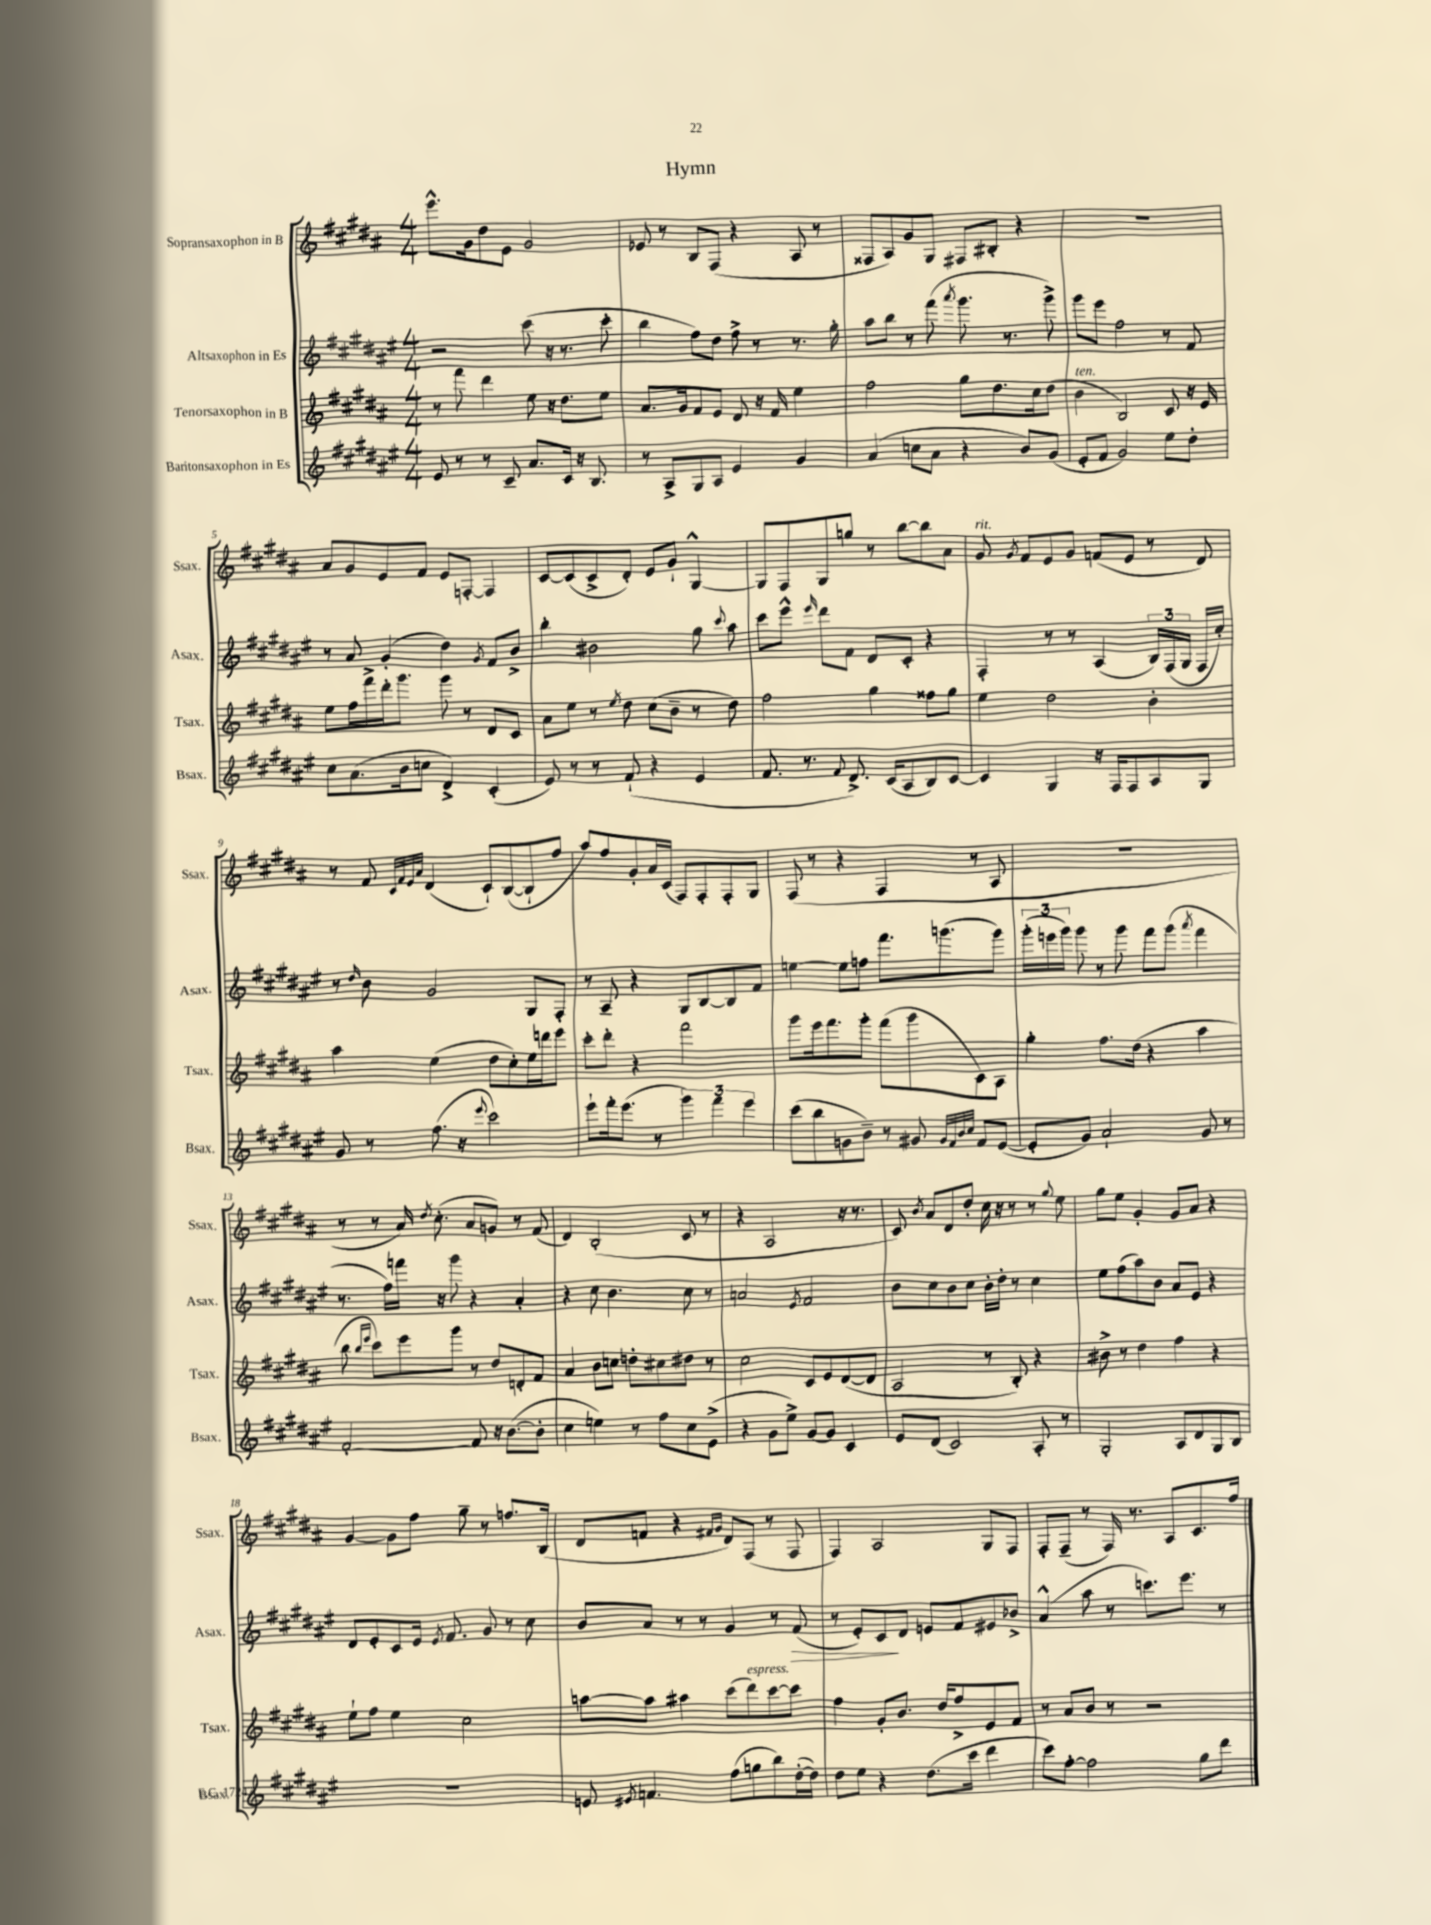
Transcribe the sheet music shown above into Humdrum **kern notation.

**kern	**kern	**kern	**kern
*staff4	*staff3	*staff2	*staff1
*clefG2	*clefG2	*clefG2	*clefG2
*k[f#c#g#d#a#e#]	*k[f#c#g#d#a#]	*k[f#c#g#d#a#e#]	*k[f#c#g#d#a#]
*M4/4	*M4/4	*M4/4	*M4/4
8e#	8r	2r	8.eee^^
8r	8fff#	.	.
.	.	.	16g#
8r	4ddd#	.	8dd#
8c#~	.	.	8e
8.a#	8ee	(8ccc#	2g#
.	16r	16r	.
16c#	8.dd#	8.r	.
16r	.	.	.
8.B	.	.	.
.	8ee	8ccc#'	.
=	=	=	=
8r	8.a#	4bb	8e-
8A#^	.	.	8r
.	16g#	.	.
8G#	8f#	8ff#)	8B
8A#	8e	8dd#	(8F#
4e#	8d#	8ff#^	4r
.	16r	8r	.
.	16f#	.	.
4g#	4ee	8.r	8A#
.	.	.	8r
.	.	16gg#'	.
=	=	=	=
(4a#	2ff#	8aa#	8F##
.	.	8bb	8A#)
8cc	.	8r	8g#
8a#	.	(8fff#	8G#
.	.	8qaaa#	.
4r	8gg#	8.ggg#	8F#
.	8.dd#	.	8B#'
.	.	8.r	.
8b)	.	.	4r
.	16cc#	.	.
(8g#	(8dd#	8ggg#^)	.
=	=	=	=
8e#'	4b	8ggg#	1r
8f#	.	8eee#	.
2g#)	2B)	2ff#	.
8ee#	8c#	8r	.
8dd#'	16r	8f#	.
.	16e	.	.
=	=	=	=
8cc#	8ee	8r	8a#
(8.a#	16ff#	8a#	8g#
.	16fff#^	.	.
.	16ddd#'	(4g#'	8e
16b	8.ggg#	.	.
8cc	.	.	8f#
4d#^)	8ggg#	4dd#)	8e
.	8r	.	[8F'
.	.	8qg#	.
(4c#'	8d#	8f#	4F]
.	8c#	8b^	.
=	=	=	=
8e#)	8a#	4bb'	[8c#
8r	8ee	.	(8c#]
8r	8r	2b#	8c#^
.	8qee	.	.
(8f#`	8dd#	.	8d#')
4r	(8cc#	.	8e
.	8b~	.	8g#`
4e#	8r	8gg#	[4G#^^
.	.	8qqccc#	.
.	8dd#)	8aa#	.
=	=	=	=
8.f#	2ff#	8ccc#	8G#]
.	.	8eee#^^	8F#
8.r	.	.	.
.	.	16qqeee#	.
.	.	8ddd#	8G#
8qqf#	.	.	.
8.d#^)	.	8f#	8gg
.	4gg#	8d#	8r
(16c#	.	.	.
8A#	.	8c#'	[8bb
8B)	8ff##	4r	8bb]
[8c#	8gg#	.	8a#
=	=	=	=
4c#]	4ee	4F#'	8g#
.	.	.	8qg#
.	.	.	8f#
4G#	2dd#	8r	8e
.	.	8r	8g#
16r	.	(4A#	(8f
16F#	.	.	.
8F#	.	.	8e
8A#	4b'	24B)	8r
.	.	(24F#	.
.	.	24G#	.
8G#	.	16F#	8d#)
.	.	16cc#')	.
=	=	=	=
8g#	4aa#	8r	8r
.	.	16qqdd#	.
8r	.	8b	8f#
.	.	.	32qqc#
.	.	.	32qqf#
.	.	.	32qqe
.	.	.	32qqa#
(8.ff#	(4ee	2g#	(4d#
16r	.	.	.
8qqeee#	.	.	.
2ccc#)	8dd#	.	8c#`)
.	8cc#')	.	([8B
.	16ee	8G#	8B`]
.	16ddd	.	.
.	8eee	8F#'	8ff#
=	=	=	=
8eee#`	8ccc#'	8r	8aa#)
16fff#'	8ddd#'	8A#~	8ff#
(8.eee#	.	.	.
.	4r	4r	8g#'
8r	.	.	16a#
.	.	.	(16c#
6ggg#)	2fff#	8G#	8F#)
.	.	[8B	8F#'
6fff#	.	.	.
.	.	8B]	8F#'
6eee#	.	.	.
.	.	8f#	8G#
=	=	=	=
(8ccc#	8ggg#	[4ee	(8F#
8bb	16eee	.	8r
.	8.fff#	.	.
8g	.	8ee]	4r
8b~)	8ggg#'	8ff	.
8r	(8fff#	8.fff#	4F#
8g#	8ggg#	.	.
.	.	(8.ggg	.
32qqg#	.	.	.
32qqf#	.	.	.
32qqb	.	.	.
32qqcc#	.	.	.
8f#	8c#)	.	8r
([8e#	8A#	8ggg)	8A#
=	=	=	=
8e#']	4gg#'	(24ggg#'	1r
.	.	24eee	.
.	.	24ggg#)	.
8g#)	.	8ggg#	.
2a#`	8.ff#	8r	.
.	.	8ggg#	.
.	(16dd#	.	.
.	4r	8fff#	.
.	.	(8ggg#	.
.	.	8qaaa#	.
8g#	4aa#	4fff#	.
8r	.	.	.
=	=	=	=
[2f#'	8bb	8.r	8r
.	16qqbb	.	.
.	16qqeee	.	.
.	8ccc#)	.	8r
.	.	16ff#)	.
.	8eee	16fff	16a#)
.	.	.	8qdd#
.	.	16r	(8.cc#'
.	8ggg#	8ggg#	.
8f#]	8r	4r	8a#
16r	8dd#	.	8g)
([8.b	.	.	.
.	8d'	4a#'	8r
8b']	8f#	.	(8f#
=	=	=	=
4cc#	4a#	4r	4d#)
4ee)	8b	8cc#	(2B'
.	8cc	4.b	.
8r	8dd'	.	.
8ff#	8cc#	.	.
8cc#	8dd#	8cc#	8c#
(8e#^	8r	8r	8r
=	=	=	=
4r	2cc#	2a	4r
8g#	.	.	2A#
8ee#^)	.	.	.
.	.	8qe#	.
[8g#	8c#	2f#	.
8g#]	8e	.	.
4c#	([8d#	.	16r
.	.	.	8.r
.	8d#]	.	.
=	=	=	=
8e#	2A#	8b	8c#)
.	.	.	8qb
(8d#	.	8cc#	8a#
2c#)	.	8b	8d#
.	.	8cc#	8dd#'
.	8r	16b'	16cc#
.	.	16dd#'	16r
.	8B')	8r	8r
8A#'	4r	4cc#	8r
.	.	.	8qqgg#
8r	.	.	8ee
=	=	=	=
2G#'	8b#^	8ee#	8gg#
.	8r	(8ff#	8ee
.	4dd#	8aa#)	4g#'
.	.	8b	.
8A#	4ff#	8a#	8g#
8d#	.	8e#	8a#
8G#	4r	4r	4r
8B	.	.	.
=	=	=	=
1r	8ee`	8d#	[4g#
.	8ff#	8e#'	.
.	4ee	8c#	8g#]
.	.	16e#	8ff#
.	.	8qe#	.
.	.	8.f#	.
.	2cc#	.	8gg#~
.	.	8g#	8r
.	.	8r	8.ff
.	.	8cc#	.
.	.	.	(16B
=	=	=	=
8e	[8aa	8b	8d#
8qe#	.	.	.
4.f	8aa]	8a#	8f
.	4aa#	8r	4r
.	.	8r	.
.	.	.	16qqf#
.	.	.	16qqg#
(8ff#	(8ccc#	4g#	8d#)
8gg	8ddd#)	.	(8F#
8bb)	[8ccc#	8r	8r
([16dd#'	8ccc#]	(8f#	8F#
16dd#])	.	.	.
=	=	=	=
8dd#	4ff#	8r	4F#)
8ee#	.	8e#')	.
4r	8g#'	8c#	2A#
.	8.b	8d#	.
(8.dd#	.	8e	.
.	16dd#	.	.
.	8ff#^	8f#	.
16ccc#	.	.	.
4ddd#	8e	8e#	8G#
.	8f#	8b-^	8F#
=	=	=	=
8ccc#)	8r	(4a#^^	8F#'
[8ff#'	8a#	.	(8F#~
2ff#]	8b	8aa#	8r
.	8r	8r	16F#)
.	.	.	8.r
.	2r	8.ccc)	.
.	.	.	8A#
.	.	8.eee#	.
8gg#	.	.	8.c#
8ddd#	.	8r	.
.	.	.	16ff#
==	==	==	==
*-	*-	*-	*-
